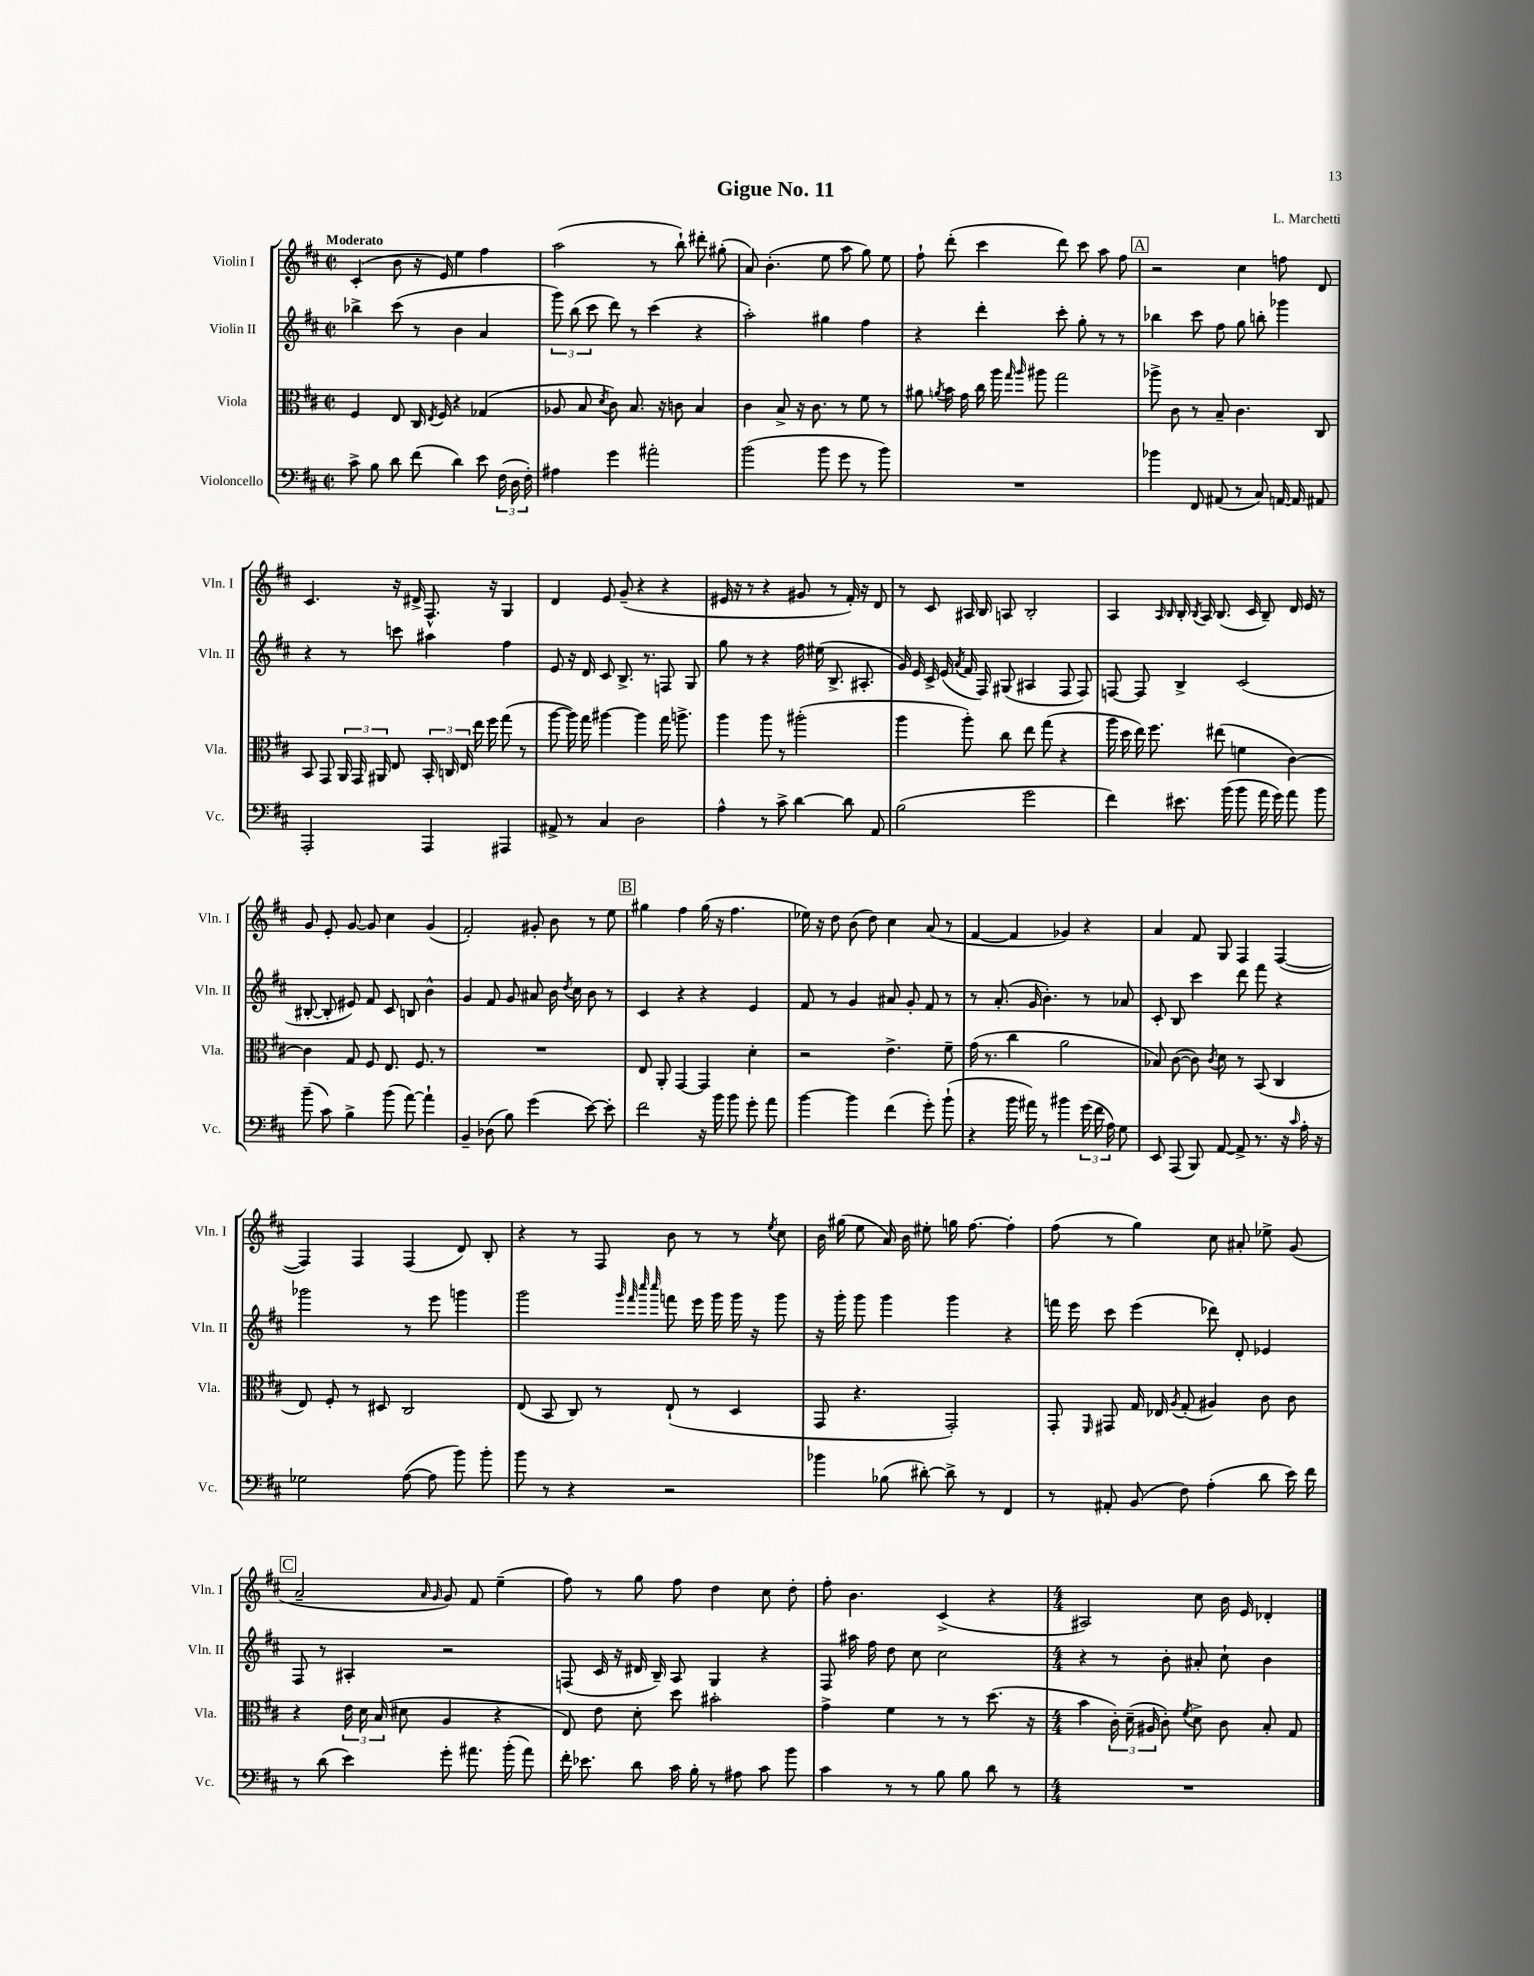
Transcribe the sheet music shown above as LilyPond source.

\header { title = "Gigue No. 11" composer = "L. Marchetti" }
<<
\new StaffGroup <<
\new Staff = "s0" \with { instrumentName = "Violin I" shortInstrumentName = "Vln. I" } {
    \clef treble \key d \major \defaultTimeSignature \time 2/2 \tempo "Moderato"
    \autoBeamOff cis'4-.( b'8 r16 e'16) e''4 fis''4 |
    a''2( r8 b''8-!) dis'''8-. gis''8-.( |
    a'8) b'4.-.( e''8 a''8 g''8) e''8 |
    fis''8-! d'''8-.( cis'''4 d'''8) cis'''8 a''8 fis''8 |
    \mark \markup { \box "A" } r2 cis''4 f''8 d'8 |
    cis'4. r16 dis'16-> fis8.-^ r16 g4 |
    d'4 e'8 g'8--( r4 r4 |
    eis'16 r16 r8 r4 gis'8 r8 fis'16-.) r16 d'8 |
    r8 cis'8 ais16 b16 a8 b2-. |
    a4 \grace { a16 b16 } b16-. \acciaccatura { b8 } a16 b8.( cis'16 b8--) d'16 e'16 r8 |
    g'8 e'8-. g'8~ g'8 cis''4 g'4( |
    fis'2-.) gis'8-. b'8 r8 e''8 |
    \mark \markup { \box "B" } gis''4 fis''4 gis''16( r16 fis''4. |
    ees''16) r16 d''8 b'8( d''8) cis''4 a'8( r8 |
    fis'4~ fis'4 ges'4) r4 |
    a'4 fis'8 g8 fis4 fis4~( |
    fis4) fis4 fis4( d'8) b8-. |
    r4 r8 fis8 b'8 r8 r8 \acciaccatura { e''8 } cis''8 |
    b'16 gis''16( e''8 a'16) b'16 eis''8-. g''16 fis''8.~ fis''4-. |
    fis''8( r8 g''4) cis''8 ais'8-. ees''8-> g'8( |
    \mark \markup { \box "C" } a'2-- \grace { a'16 g'16 } g'8) fis'8 e''4--( |
    fis''8) r8 g''8 fis''8 d''4 cis''8 d''8-. |
    fis''8-. b'4. cis'4->( r4 |
    \numericTimeSignature \time 4/4 ais2) cis''8 b'16 e'16 des'4-. \bar "|." |
}
\new Staff = "s1" \with { instrumentName = "Violin II" shortInstrumentName = "Vln. II" } {
    \clef treble \key d \major \defaultTimeSignature \time 2/2
    \autoBeamOff bes''4-> cis'''8( r8 b'4 a'4 |
    \tuplet 3/2 { g'''8) b''8( cis'''8 } d'''8) r8 cis'''4( r4 |
    a''2-.) gis''4 fis''4 |
    r4 d'''4-. cis'''8-. g''8-. r8 r8 |
    \mark \markup { \box "A" } bes''4 cis'''8 fis''8 g''8 b''8-. ges'''4 |
    r4 r8 c'''8 ais''4 fis''4 |
    e'8 r16 d'16 cis'8 b8.-> r8. f8 g8 |
    g''8 r8 r4 fis''16 eis''16( b8.-> ais8.-. |
    g'16) e'16 cis'16-> e'16( \acciaccatura { a'8 } fis'16 fis16) gis8( ais4 fis8 fis8) |
    f8~ f8 b4-> cis'2( |
    bis8~-. bis8-. eis'8) fis'8 cis'8 b8 b'4-^ |
    g'4 fis'8 g'8 ais'8 b'16 \acciaccatura { d''8 } cis''16 b'8 r8 |
    \mark \markup { \box "B" } cis'4 r4 r4 e'4 |
    fis'8 r8 g'4 ais'8 g'8-. fis'8 r8 |
    r8 a'8.-.( g'16 b'4.-.) r8 aes'8 |
    cis'8-. b8 cis'''4 d'''8 fis'''8 r4 |
    ges'''2 r8 e'''8 g'''4 |
    g'''2 \grace { g'''32 fis'''32 cis''''32 cis''''32 } f'''8 e'''16 g'''16 g'''16 r16 g'''8 |
    r16 g'''16-. g'''8 g'''4 g'''4 r4 |
    f'''16 e'''16 cis'''8 e'''4( des'''8) d'8-. ees'4 |
    \mark \markup { \box "C" } fis8 r8 ais4-. r2 |
    f8( cis'16 r16 dis'16 b16--) a8 g4 r4 |
    fis8 ais''16 fis''16 d''8 cis''8 cis''2 |
    \numericTimeSignature \time 4/4 r4 r8 b'8-. ais'8-. cis''8-! b'4 \bar "|." |
}
\new Staff = "s2" \with { instrumentName = "Viola" shortInstrumentName = "Vla." } {
    \clef alto \key d \major \defaultTimeSignature \time 2/2
    \autoBeamOff fis4 e8 cis16 \acciaccatura { e8 } fis16 r4 ges4( |
    aes8 b8 \acciaccatura { d'8 } cis'8) b8. r16 c'8 b4 |
    cis'4 b8-> r16 cis'8. r8 fis'8 r8 |
    ais'8 \acciaccatura { a'8 } b'16 g'16 cis''16 a''16 \grace { g''16 a''16 } ais''8 g''2 |
    \mark \markup { \box "A" } aes''8-> cis'8 r8 b8-- cis'4. cis8 |
    b,8 g,8 \tuplet 3/2 { a,16 g,16 ais,16 } e8 \tuplet 3/2 { b,16-. c16 e16 } e''16 fis''16 g''8( r8 |
    a''8~ a''16) g''16 ais''4~ ais''4 g''16 a''8.-> |
    a''4 a''8 r8 ais''2-.( |
    a''4 a''8-.) cis''8 e''8 g''8( r4 |
    a''16 d''16 e''16) fis''8. eis''8( f'4 cis'4~) |
    cis'4 g8 fis8 e8. fis8. r8 |
    R1 |
    \mark \markup { \box "B" } e8 a,8-. g,4~ g,4 d'4-. |
    r2 e'4.-> fis'8-- |
    g'16( r8. cis''4 a'2 |
    bes8) cis'8~( cis'8) \acciaccatura { cis'8 } d'8 r8 b,8( cis4 |
    e8) fis8-. r8 dis8 cis2 |
    e8( b,8 cis8) r8 e8-!( r8 d4 |
    g,8 r4. g,2-.) |
    g,8-. \grace { fis,16 } gis,8 g16 ees16 \acciaccatura { a8 } g8-.( ais4) cis'8 cis'8 |
    \mark \markup { \box "C" } r4 \tuplet 3/2 { e'16 d'16 b16( } dis'8 a4 r4 |
    e8) e'8 d'8-. d''8 bis'2-. |
    g'4-> fis'4 r8 r8 d''8.( r16 |
    \numericTimeSignature \time 4/4 b'4 \tuplet 3/2 { cis'16-.) d'16--( ais16 } cis'8-.) \acciaccatura { fis'8 } d'8-> cis'8 b8-. g8 \bar "|." |
}
\new Staff = "s3" \with { instrumentName = "Violoncello" shortInstrumentName = "Vc." } {
    \clef bass \key d \major \defaultTimeSignature \time 2/2
    \autoBeamOff cis'8-> b8 d'8 fis'8( d'4) e'8 \tuplet 3/2 { fis16( d16 fis16-.) } |
    ais4 g'4 ais'2-. |
    b'2( b'8 g'8 r8 b'8) |
    R1 |
    \mark \markup { \box "A" } bes'4 fis,8 ais,8( r8 cis8) a,16~ a,16 ais,8 |
    a,,2-. a,,4 ais,,4 |
    ais,8-> r8 cis4 d2 |
    a4-^ r8 cis'8-> d'4~ d'8 a,8 |
    b2( g'2 |
    fis'4) eis'8. b'16( b'8 a'16 g'16) a'8 b'8 |
    b'8--( cis'8) b4-> b'8( a'8~) a'4-! |
    b,4-- des8( b8) g'4( e'8~) e'8-. |
    \mark \markup { \box "B" } fis'2 r16 b'16 b'8 g'8-. a'8 |
    b'4~ b'4 fis'4( g'8-.) b'8-!( |
    r4 b'16 ais'16) r8 bis'4 \tuplet 3/2 { g'16( fis'16 a16) } g8 |
    e,8 a,,8( b,,8) a,8~ a,8-> r8. r16 \grace { cis'16 } a16-. r16 |
    ges2 a8~( a8 b'8) b'8-. |
    b'8 r8 r4 r2 |
    bes'4 bes8( dis'8~-.) dis'8-> r8 fis,4 |
    r8 ais,8-. b,8( fis8) a4-.( d'8 e'16) fis'16 |
    \mark \markup { \box "C" } r8 d'8( e'4) g'8-. ais'8. b'16-.( ais'8) |
    fis'16-. ees'8. d'8 cis'16 b16-. r8 ais8 cis'8 b'8 |
    cis'4 r8 r8 b8 b8 d'8 r8 |
    \numericTimeSignature \time 4/4 R1 \bar "|." |
}
>>
>>
\layout { \context { \Score \remove "Bar_number_engraver" } }
